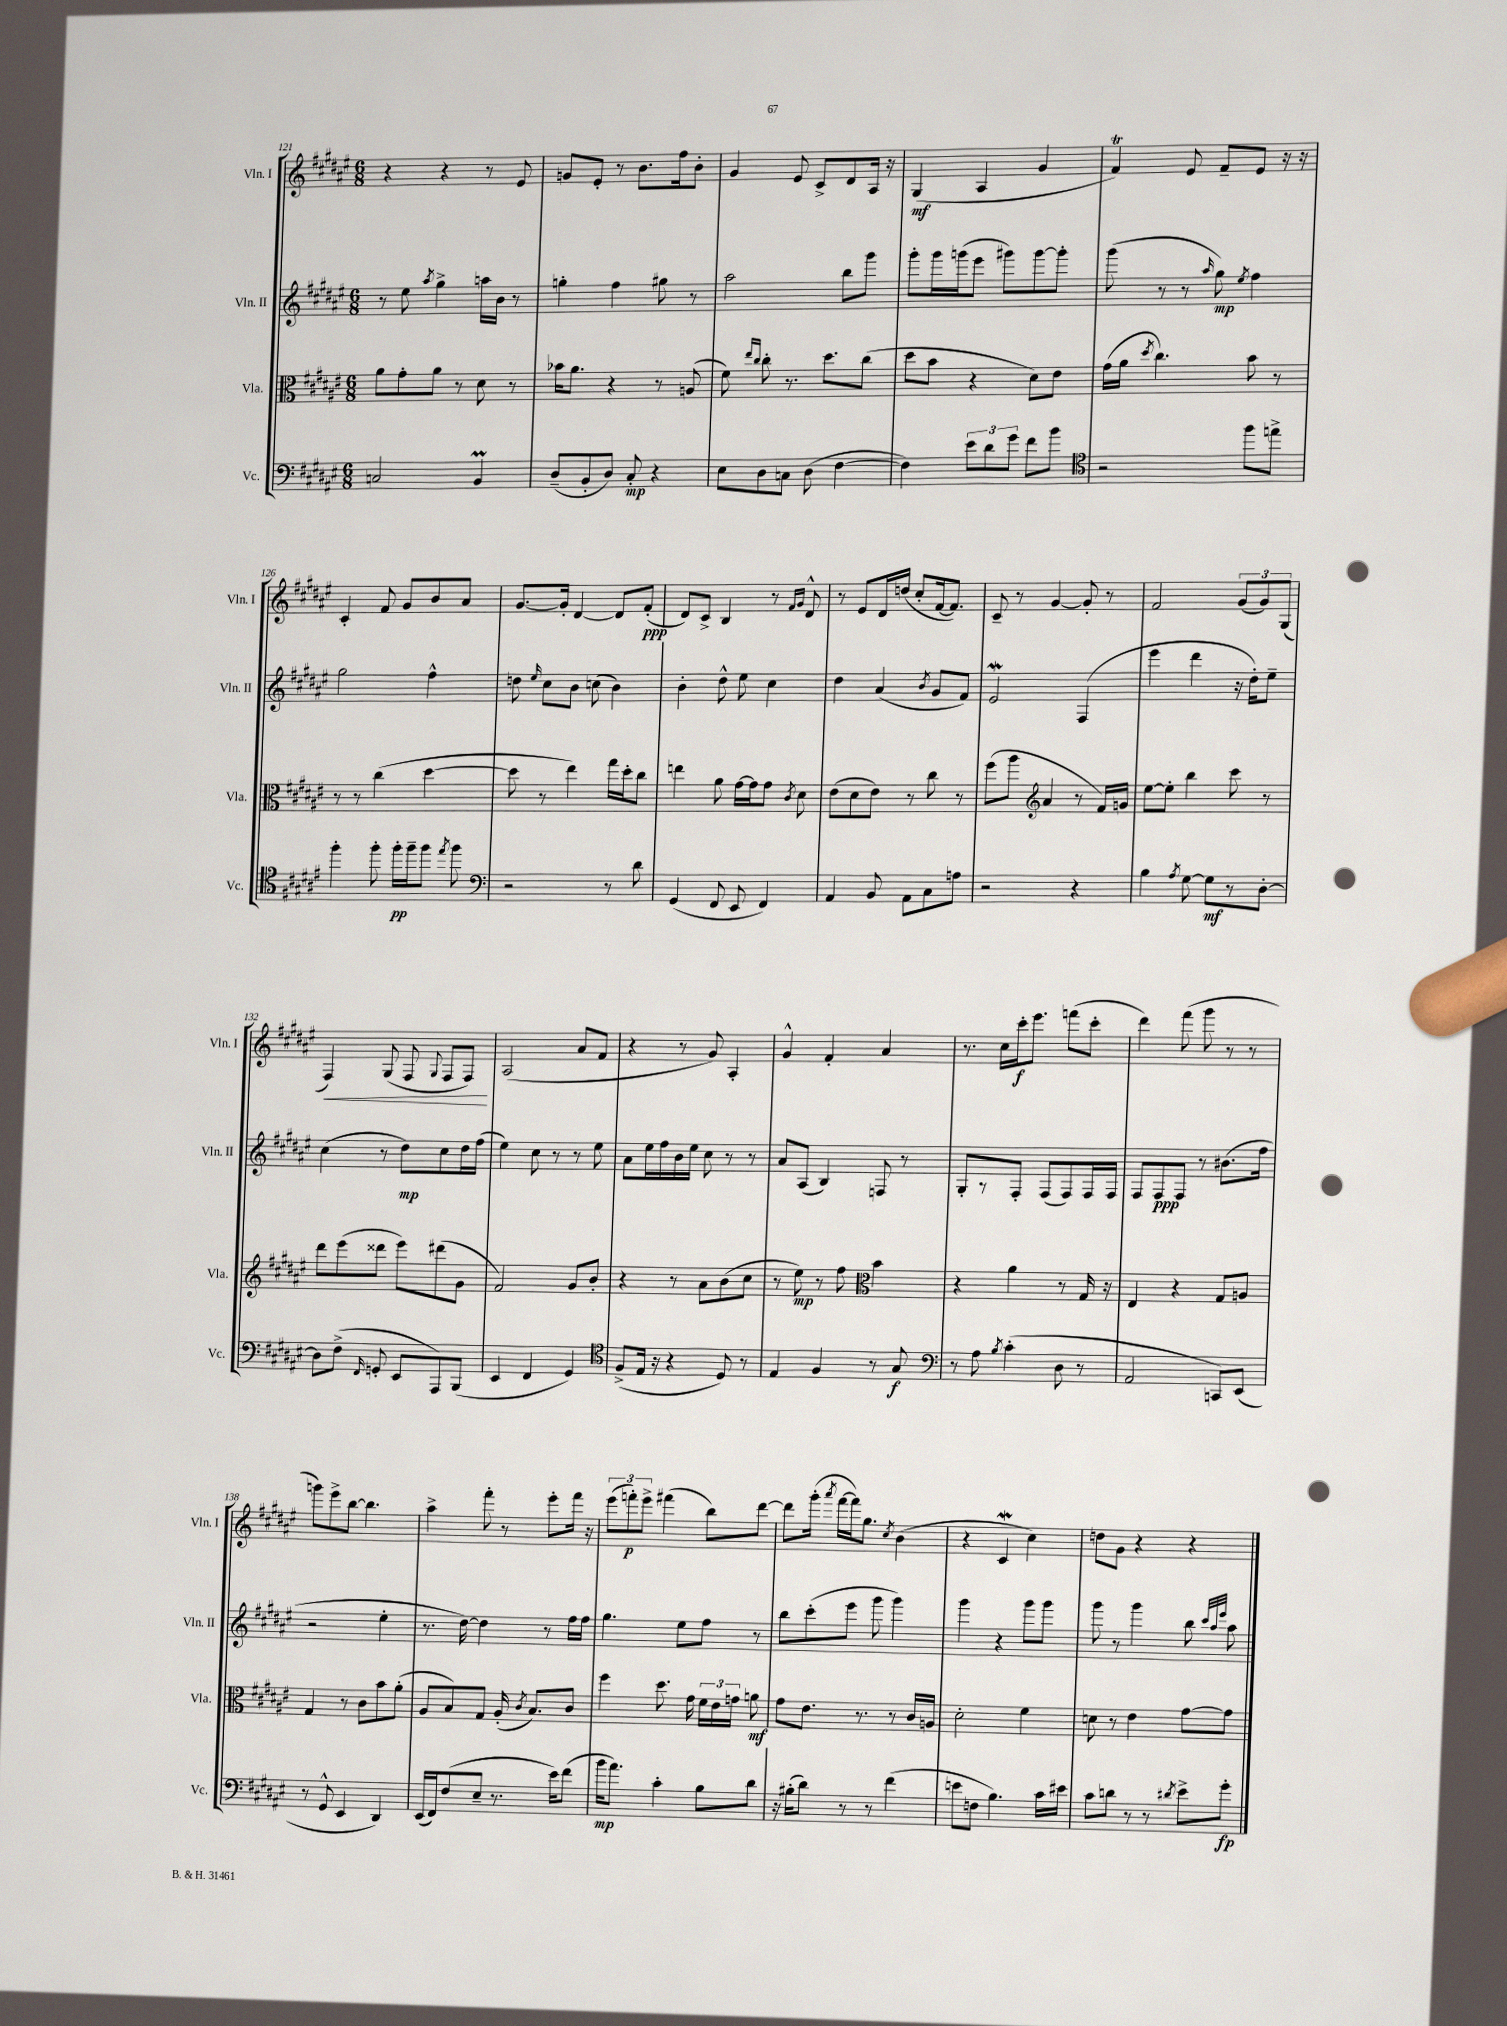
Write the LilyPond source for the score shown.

<<
\new StaffGroup <<
\new Staff = "s0" \with { instrumentName = "Vln. I" shortInstrumentName = "Vln. I" } {
    \clef treble \key fis \major \numericTimeSignature \time 6/8
    \autoBeamOff r4 r4 r8 eis'8 |
    g'8[ eis'8]-. r8 b'8.[ fis''16 b'8]-. |
    gis'4 eis'8 cis'8[-> dis'8 ais16] r16 |
    gis4\mf( ais4 gis'4 |
    fis'4\trill) eis'8 fis'8[-- eis'8] r16 r16 |
    cis'4-. fis'8 gis'8[ b'8 ais'8] |
    gis'8.[~ gis'16]-. dis'4~ dis'8[ fis'8]-.\ppp( |
    dis'8[) cis'8]-> b4 r8 \grace { fis'16[ gis'16] } dis'8-^ |
    r8 eis'8[ dis'16 d''16]( cis''8[-. fis'16~ fis'8.]) |
    cis'8-- r8 gis'4~ gis'8-. r8 |
    fis'2 \tuplet 3/2 { gis'8[( gis'8) gis8]( } |
    fis4\<) gis8( fis8 \appoggiatura { gis8 } fis8[ fis8]\!) |
    ais2( ais'8[ fis'8] |
    r4 r8 gis'8) ais4-. |
    gis'4-^ fis'4-. ais'4 |
    r8. cis''16[ cis'''16-.\f eis'''8.] f'''8[( cis'''8]-. |
    dis'''4) fis'''8( gis'''8 r8 r8 |
    g'''8[) eis'''8-> b''8]~ b''4. |
    ais''4-> fis'''8-. r8 eis'''8[-. fis'''16] r16 |
    \tuplet 3/2 { eis'''8[( f'''8-.\p) eis'''8]-> } fis'''4( b''8[) dis'''8]~ |
    dis'''8[ gis'''16]-.( \acciaccatura { ais'''8 } fis'''16[~ fis'''16) gis''8.] \acciaccatura { cis''8 } b'4( |
    r4 cis'4\mordent cis''4) |
    d''8[ gis'8] r4 r4 \bar "|." |
}
\new Staff = "s1" \with { instrumentName = "Vln. II" shortInstrumentName = "Vln. II" } {
    \clef treble \key fis \major \numericTimeSignature \time 6/8
    \autoBeamOff r8 eis''8 \acciaccatura { ais''8 } gis''4-> a''16[ b'16] r8 |
    g''4-. fis''4 gis''8 r8 |
    ais''2 b''8[ gis'''8] |
    gis'''8[-. gis'''16 g'''16( eis'''8] gis'''8[) gis'''8~ gis'''8]-. |
    gis'''8( r8 r8 \grace { ais''16 } gis''8\mp) \acciaccatura { eis''8 } fis''4 |
    gis''2 fis''4-^ |
    d''8 \grace { eis''16 } cis''8[ b'8] c''8( b'4) |
    b'4-. dis''8-^ eis''8 cis''4 |
    dis''4 ais'4( \acciaccatura { b'8 } gis'8[ fis'8]) |
    eis'2\mordent fis4( |
    eis'''4 dis'''4 r16 dis''16[-.) eis''8]-- |
    cis''4( r8 dis''8[\mp) cis''8 dis''16 fis''16]( |
    eis''4) cis''8 r8 r8 eis''8 |
    ais'8[ eis''16 fis''16 b'16 eis''16] cis''8 r8 r8 |
    ais'8[ ais8]( b4) f8 r8 |
    gis8[-. r8 fis8]-. fis8[( fis8) fis16 fis16] |
    fis8[ fis8\ppp fis8] r8 bis'8.[( fis''16] |
    r2 eis''4-. |
    r8. dis''16~) dis''4 r8 fis''16[ fis''16] |
    gis''4. eis''8[ fis''8] r8 |
    b''8[ cis'''8-.( eis'''8] gis'''8 gis'''4) |
    gis'''4 r4 gis'''8[ gis'''8] |
    gis'''8 r8 gis'''4 b''8 \grace { cis'''32[ ais''32 eis'''32] } ais''8 \bar "|." |
}
\new Staff = "s2" \with { instrumentName = "Vla." shortInstrumentName = "Vla." } {
    \clef alto \key fis \major \numericTimeSignature \time 6/8
    \autoBeamOff ais'8[ gis'8-. ais'8] r8 dis'8 r8 |
    bes'16[ ais'8.] r4 r8 a8( |
    fis'8) \grace { eis''16[ cis''16] } cis''8-. r8. dis''8.[ cis''8]( |
    dis''8[ b'8] r4 dis'8[) eis'8] |
    gis'16[( ais'16] \acciaccatura { dis''8 } cis''4.) b'8 r8 |
    r8 r8 cis''4( dis''4~ |
    dis''8 r8 eis''4) gis''16[ dis''16-. cis''8] |
    e''4 ais'8 gis'16[~ gis'16 gis'8] \acciaccatura { cis'8 } dis'8 |
    eis'8[( dis'8 eis'8]) r8 cis''8 r8 |
    fis''8[( ais''8] \clef treble ais'4 r8 fis'16[) g'16] |
    eis''8[~ eis''8]-. b''4 cis'''8 r8 |
    dis'''8[ eis'''8( disis'''8] eis'''8[) dis'''8( gis'8] |
    fis'2) gis'8[ b'8]-. |
    r4 r8 ais'8[ b'8( cis''8] |
    r8 eis''8\mp) r8 fis''8 \clef alto b'4 |
    r4 ais'4 r8 gis16 r16 |
    eis4 r4 gis8[ a8] |
    gis4 r8 cis'8[ b'8 ais'8]-.( |
    ais8[ b8) gis8] ais16-.( \acciaccatura { cis'8 } b8.[) cis'8] |
    fis''4 dis''8. gis'16 \tuplet 3/2 { fis'16[ eis'16 g'16] } a'8\mf |
    gis'8[ eis'8.] r8. r8 cis'16[ a16] |
    dis'2-. fis'4 |
    d'8 r8 eis'4 gis'8[~ gis'8] \bar "|." |
}
\new Staff = "s3" \with { instrumentName = "Vc." shortInstrumentName = "Vc." } {
    \clef bass \key fis \major \numericTimeSignature \time 6/8
    \autoBeamOff c2 b,4\prall |
    dis8[--( b,8-. dis8]) cis8-.\mp r4 |
    eis8[ dis8 c8] dis8( fis4~ |
    fis4) \tuplet 3/2 { eis'8[ dis'8 gis'8] } fis'8[ b'8] |
    \clef tenor r2 fis''8[ e''8]-> |
    fis''4-. fis''8-. fis''16[-.\pp fis''16-- fis''8] \acciaccatura { eis''8 } fis''8 |
    \clef bass r2 r8 dis'8 |
    gis,4( fis,8 eis,8 fis,4) |
    ais,4 b,8 ais,8[ cis8 a8] |
    r2 r4 |
    b4 \acciaccatura { ais8 } gis8~ gis8[\mf r8 dis8]~-. |
    dis8[ fis8]->( \grace { fis,16 } g,8-. eis,8[ ais,,8) b,,8]( |
    eis,4 fis,4 gis,4) |
    \clef tenor fis8[->( eis16] r16 r4 dis8) r8 |
    eis4 fis4 r8 gis8\f |
    \clef bass r8 ais8 \acciaccatura { b8 } cis'4-.( dis8 r8 |
    ais,2 c,8[) eis,8]( |
    r8 gis,8-^ eis,4 dis,4) |
    eis,16[( fis,16) fis8( eis8]-- r8. eis'16[) fis'8]( |
    b'16[\mp ais'8.]) cis'4-. b8[ dis'8] |
    r16 bis16[-.( dis'8]) r8 r8 fis'4( |
    e'8[ f8] b4.) cis'16[ eis'16] |
    cis'8[ d'8] r8 r8 \acciaccatura { dis'8 } eis'8[-> gis'8]-.\fp \bar "|." |
}
>>
>>
\layout { \context { \Score currentBarNumber = #121 } }
